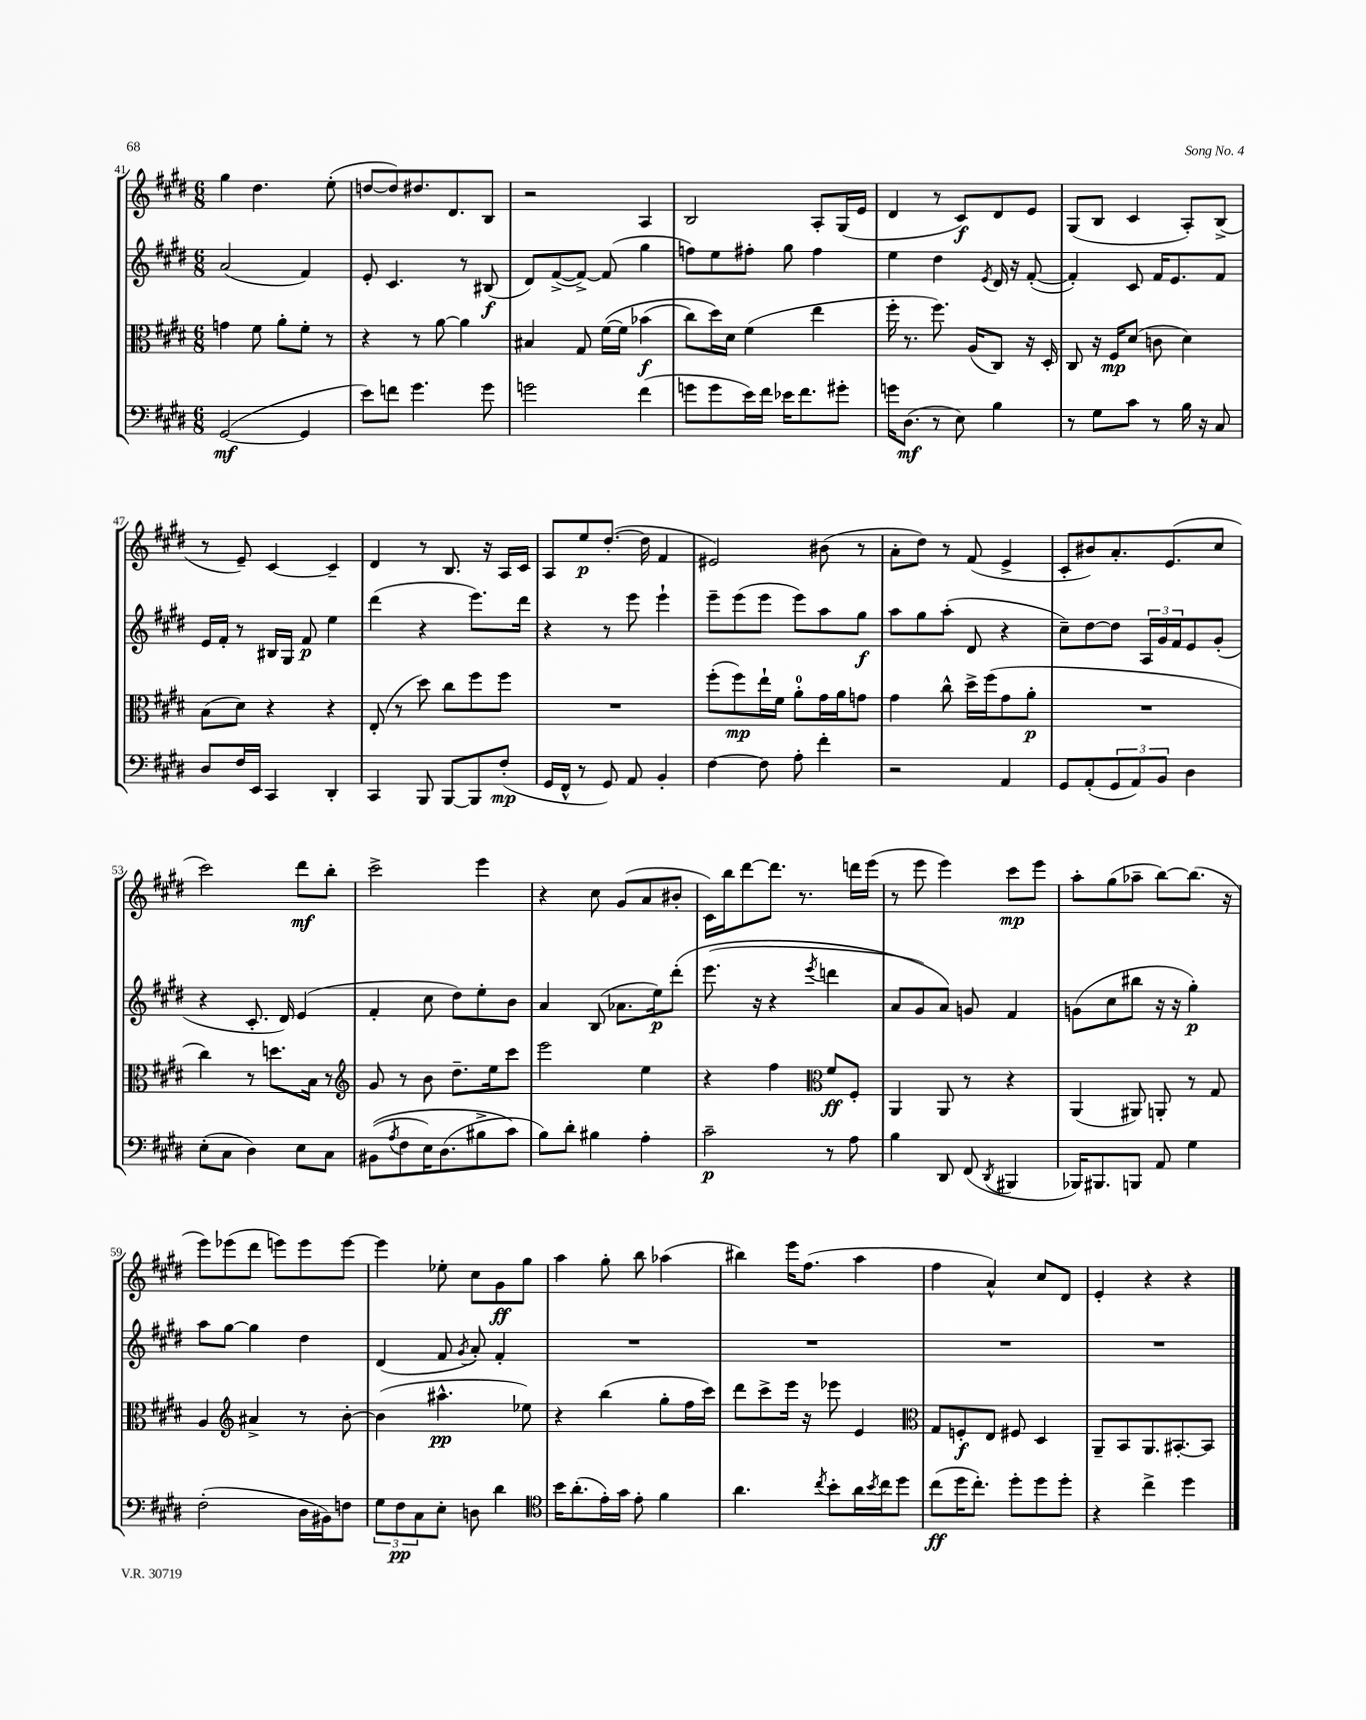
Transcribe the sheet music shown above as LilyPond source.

<<
\new StaffGroup <<
\new Staff = "s0" {
    \clef treble \key e \major \numericTimeSignature \time 6/8
    gis''4 dis''4. e''8-.( |
    d''8~ d''8) dis''8. dis'8. b8 |
    r2 a4 |
    b2 a8-. gis16( e'16 |
    dis'4 r8 cis'8\f) dis'8 e'8 |
    gis8( b8 cis'4 a8-.) b8->( |
    r8 e'8--) cis'4~ cis'4-- |
    dis'4 r8 b8. r16 a16 cis'16 |
    a8 e''8\p dis''8.~-.( dis''16 fis'4 |
    eis'2) bis'8( r8 |
    a'8-. dis''8) r8 fis'8( e'4-> |
    cis'8-. bis'8) a'8.-. e'8.( cis''8 |
    cis'''2) dis'''8\mf b''8-. |
    cis'''2-> e'''4 |
    r4 cis''8 gis'8( a'8 bis'8-. |
    cis'16) b''16 dis'''8~ dis'''8. r8. d'''16 e'''16( |
    r8 e'''8 e'''4) cis'''8\mp e'''8 |
    a''8-. gis''8( aes''8-- b''8~) b''8.( r16 |
    e'''8) ees'''8( dis'''8 e'''8) e'''8 e'''8~ |
    e'''4 ees''8-. cis''8 gis'8\ff gis''8 |
    a''4 gis''8-. b''8 aes''4( |
    bis''4) e'''16 fis''8.( a''4 |
    fis''4 a'4-^) cis''8 dis'8 |
    e'4-. r4 r4 \bar "|." |
}
\new Staff = "s1" {
    \clef treble \key e \major \numericTimeSignature \time 6/8
    a'2( fis'4) |
    e'8-. cis'4. r8 bis8\f( |
    dis'8) fis'8~->( fis'8~->) fis'8( gis''4 |
    f''8) e''8 fis''8-. gis''8 fis''4 |
    e''4 dis''4 \acciaccatura { e'8 } dis'16 r16 fis'8~-.( |
    fis'4-.) cis'8 fis'16 e'8. fis'8 |
    e'16 fis'16-. r8 bis16 gis16 fis'8\p e''4 |
    dis'''4( r4 e'''8.) dis'''16 |
    r4 r8 e'''8 e'''4-! |
    e'''8-- e'''8( e'''8 e'''8) a''8 gis''8\f |
    a''8 gis''8 a''8-.( dis'8 r4 |
    cis''8--) dis''8~ dis''8 \tuplet 3/2 { a16 gis'16 fis'16 } e'8 gis'8-.( |
    r4 cis'8.-. dis'16) e'4( |
    fis'4-. cis''8 dis''8) e''8-. b'8 |
    a'4 b8( aes'8. e''16\p) dis'''8-.\( |
    e'''8.( r16 r4 \acciaccatura { e'''8 } d'''4 |
    a'8 gis'8) a'8\) g'8 fis'4 |
    g'8( cis''8 bis''8 r16 r16 gis''4-.\p) |
    a''8 gis''8~ gis''4 dis''4 |
    dis'4( fis'8 \acciaccatura { gis'8 } a'8-.) fis'4-. |
    R2. |
    R2. |
    R2. |
    R2. \bar "|." |
}
\new Staff = "s2" {
    \clef alto \key e \major \numericTimeSignature \time 6/8
    g'4 fis'8 a'8-. fis'8-. r8 |
    r4 r8 a'8~ a'4 |
    bis4 gis8 fis'16~\( fis'16 bes'4\f( |
    cis''8) dis''16\) dis'16 fis'4( e''4 |
    fis''16-. r8. fis''8.) a16( cis8) r16 dis16-. |
    cis8 r16 fis16\mp dis'8( c'8 dis'4) |
    b8( dis'8) r4 r4 |
    e8-.( r8 dis''8) cis''8 fis''8 fis''8 |
    R2. |
    fis''8-.( fis''8\mp) e''16-! fis'16 a'8-0-. gis'16 a'16 g'8 |
    gis'4 cis''8-^ dis''16-> fis''16( gis'8 a'8-.\p |
    R2. |
    cis''4) r8 d''8. b16 r8 |
    \clef treble gis'8 r8 b'8 dis''8.-- e''16 cis'''8 |
    e'''2 e''4 |
    r4 fis''4 \clef alto fis'8\ff fis8-. |
    a,4 a,8 r8 r4 |
    a,4( ais,8) a,8-. r8 gis8 |
    a4 \clef treble ais'4-> r8 b'8~-. |
    b'4( ais''4.-^\pp ees''8) |
    r4 b''4( gis''8-. fis''16 cis'''16) |
    dis'''8 cis'''8-> e'''16 r16 ees'''8 e'4 |
    \clef alto gis8 f8-.\f e8 fis8 dis4 |
    a,8-- b,8 a,8. bis,8.~-. bis,8 \bar "|." |
}
\new Staff = "s3" {
    \clef bass \key e \major \numericTimeSignature \time 6/8
    gis,2~\mf( gis,4 |
    e'8) f'8 gis'4. gis'8 |
    g'2 fis'4( |
    g'8 g'8 e'16) fis'16 ees'16 fis'8. gis'8-. |
    g'16 dis8.\mf( r8 e8) b4 |
    r8 gis8 cis'8 r8 b16 r16 cis8 |
    dis8 fis16 e,16 cis,4 dis,4-. |
    cis,4 b,,8 b,,8~ b,,8 fis8-.\mp( |
    gis,16 fis,16-^ r8 gis,8) a,8 b,4-. |
    fis4~ fis8 a8-. fis'4-. |
    r2 a,4 |
    gis,8 a,8-.( \tuplet 3/2 { gis,8 a,8) b,8 } dis4 |
    e8-.( cis8 dis4) e8 cis8 |
    bis,8(\( \acciaccatura { a8 } fis8 e16) dis8.( bis8-> cis'8\) |
    b8) dis'8-. bis4 a4-. |
    cis'2--\p r8 a8 |
    b4 dis,8 fis,8( \acciaccatura { dis,8 } bis,,4 |
    bes,,16) bis,,8. b,,8 a,8 gis4 |
    fis2-.( dis16 bis,16) f8 |
    \tuplet 3/2 { gis8 fis8\pp cis8 } e8-. d8 dis'4 |
    \clef tenor b'16 a'8.-.( e'16-.) gis'16 e'8-. fis'4 |
    a'4. \acciaccatura { cis''8 } b'8-. a'16 \acciaccatura { b'8 } cis''16 dis''8 |
    cis''8\ff( dis''16 cis''8.-.) dis''8-. dis''8 dis''8-. |
    r4 cis''4-> dis''4 \bar "|." |
}
>>
>>
\layout { \context { \Score currentBarNumber = #41 } }
